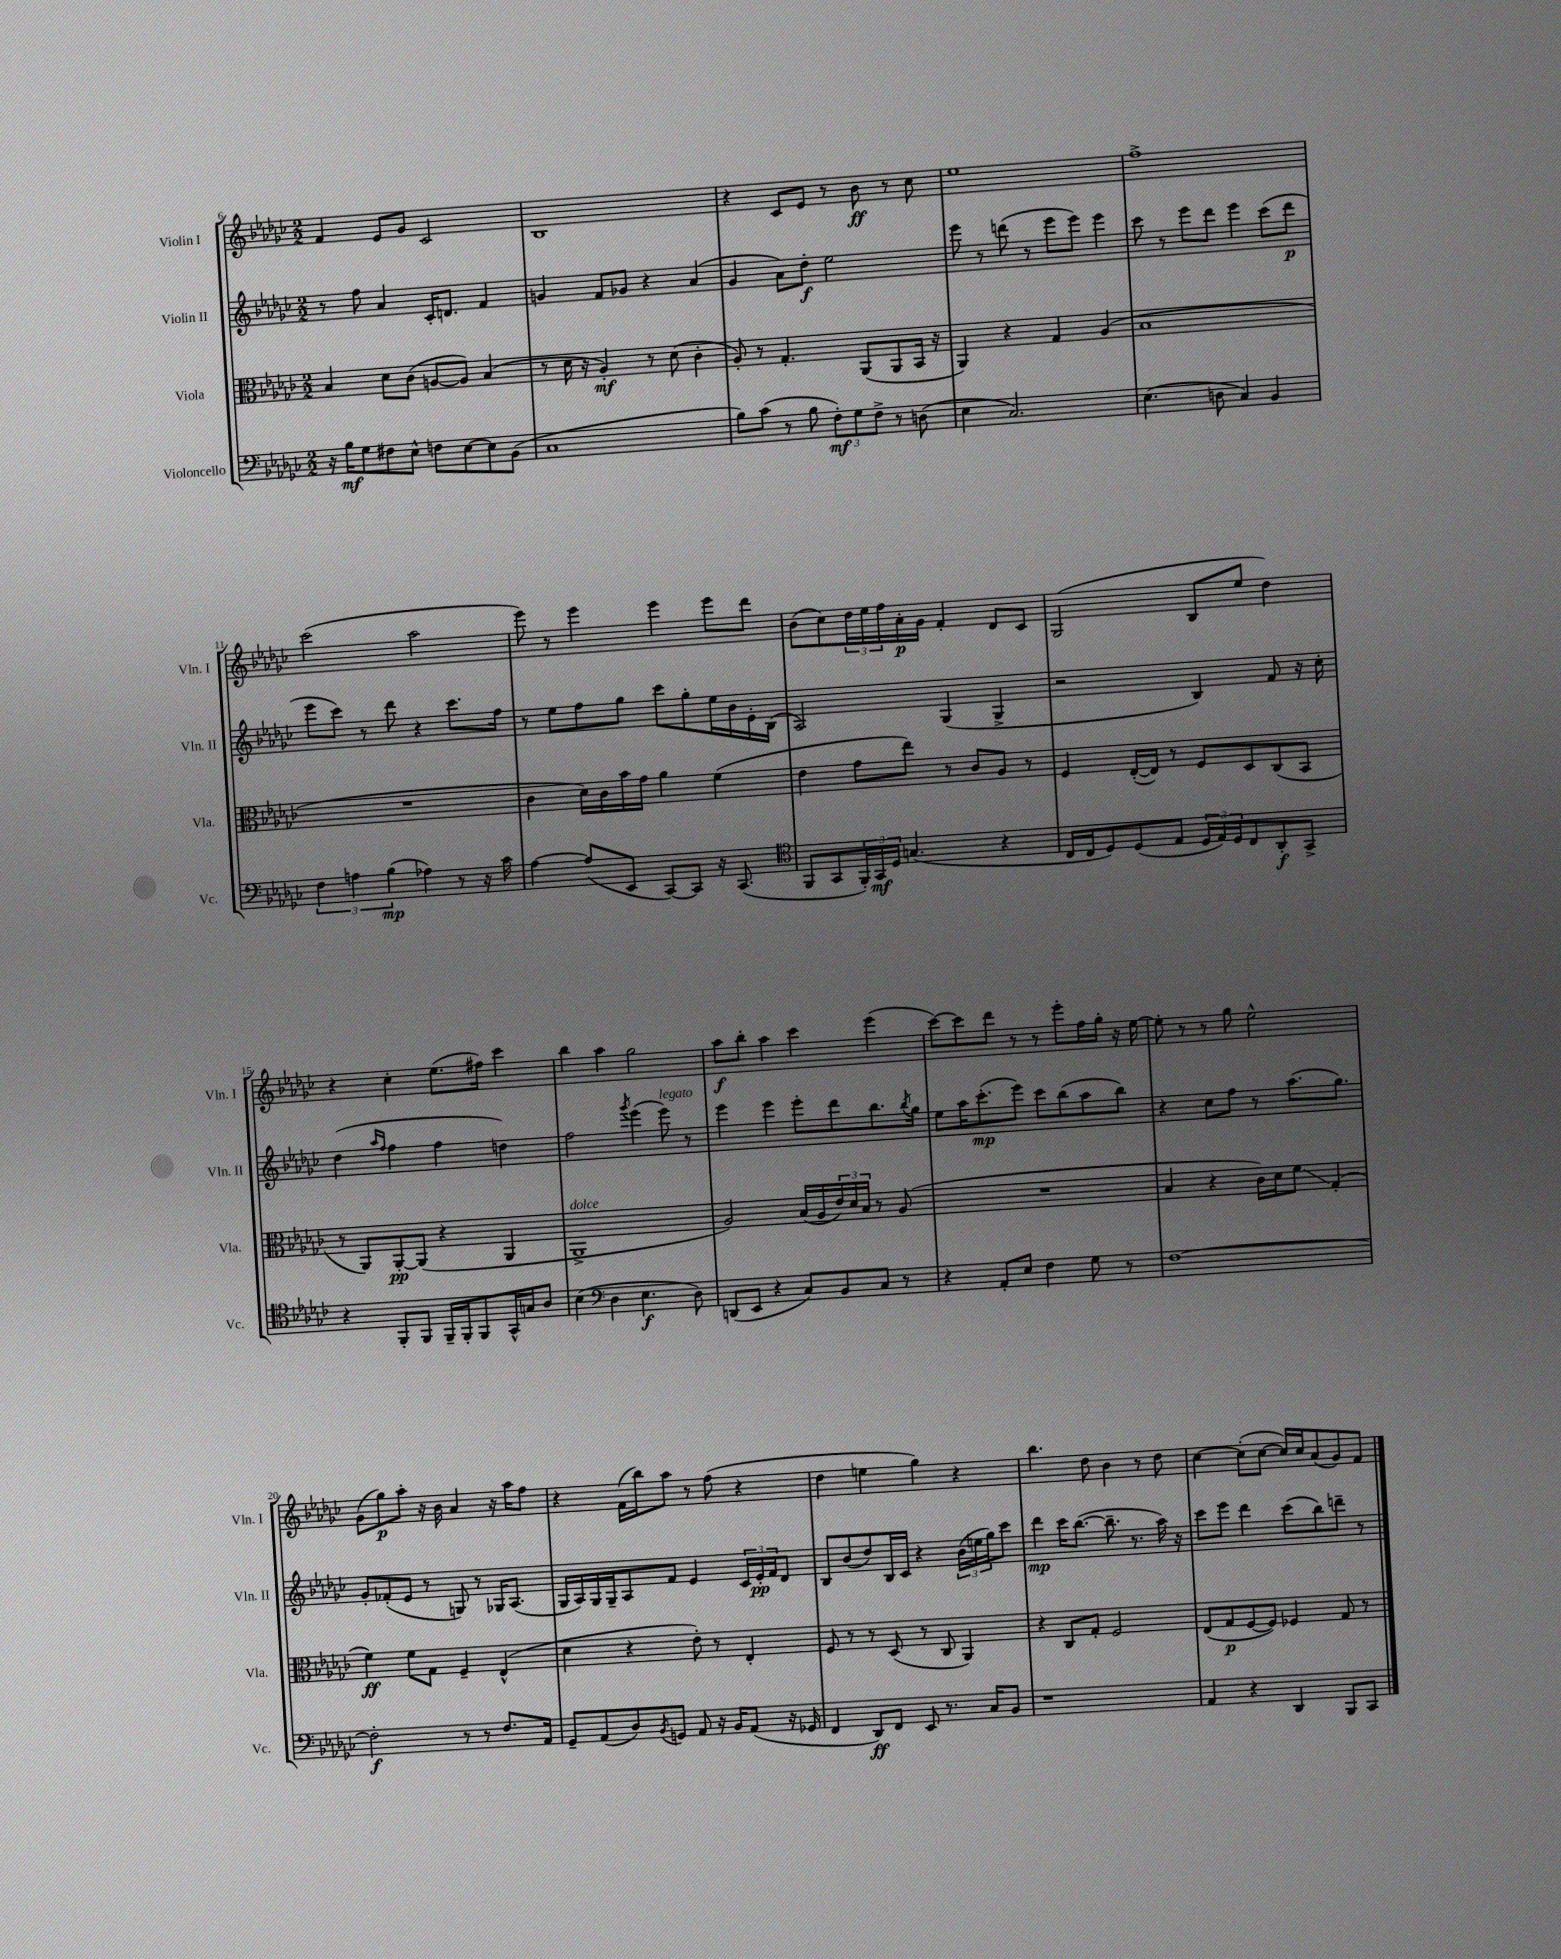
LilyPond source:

<<
\new StaffGroup <<
\new Staff = "s0" \with { instrumentName = "Violin I" shortInstrumentName = "Vln. I" } {
    \clef treble \key ges \major \numericTimeSignature \time 2/2
    f'4 ees'8 ges'8 ces'2 |
    bes1 |
    r4 ces'8 ees'8 r8 bes'8\ff r8 ces''8 |
    ees''1 |
    f''1-> |
    ces'''2( aes''2 |
    ees'''8) r8 ees'''4 ees'''4 ees'''8 des'''8 |
    bes'8( ces''8) \tuplet 3/2 { des''16 ees''16 f''16 } aes'16-.\p ges'16 f'4-. des'8 ces'8 |
    ges2( bes8 ees''8 des''4) |
    r4 ces''4-. ees''8.( fis''16) ces'''4 |
    bes''4 aes''4 ges''2 |
    aes''8\f bes''8-. aes''4 ces'''4 ees'''4( |
    ces'''8~) ces'''8 des'''8 r8 r8 ees'''8-. f''16 ges''16-. r16 ees''16~ |
    ees''8-. r8 r8 ges''8 ees''2-^ |
    ges'8( ges''8\p) aes''8-. r16 bes'16 aes'4 r16 aes''16 f''8 |
    r4 f'16( bes''16) aes''8 r8 f''8( r4 |
    des''4 e''4 ges''4) r4 |
    bes''4. des''8 bes'4 r8 des''8 |
    ces''4~ ces''8-.( ces''8~ ces''16) ces''16 aes'8( ges'8) f'8 \bar "|." |
}
\new Staff = "s1" \with { instrumentName = "Violin II" shortInstrumentName = "Vln. II" } {
    \clef treble \key ges \major \numericTimeSignature \time 2/2
    r8 f''8 aes'4 ces'16-. d'8. f'4 |
    g'4 f'8 ges'8 r4 aes'4( |
    ges'4 aes'8) des''8-.\f ees''2 |
    ees'''8 r8 d'''8( r8 ees'''8 ees'''8) ees'''4 |
    ces'''8 r8 ees'''8 des'''8 ees'''4 ces'''8( des'''8\p |
    ees'''8 ces'''8) r8 des'''8 r4 ces'''8. f''16 |
    r8 ees''8 f''8 ges''8 ces'''8 ges''8-. ees''16 bes'16 ees'16-. bes16( |
    aes2) ges4( ges4-> |
    r2 bes4) f'8 r16 ces''16-. |
    des''4( \grace { aes''16 f''16 } f''4 f''4 d''4) |
    f''2 \acciaccatura { ges'''8 } ees'''4( ees'''8^\markup { \italic "legato" }) r8 |
    ees'''4 ees'''4 ees'''8-. des'''8 bes''8. \acciaccatura { bes''8 } ges''16 |
    ees''8 aes''16 ces'''8.-.\mp( ees'''8) ces'''8 bes''8( aes''8 bes''8) |
    r4 ces''8 f''8 r8 aes''8.( ges''8.) |
    ges'8-. fes'8-.( ees'8 r8 g8) r8 ges16 aes8.( |
    ges16 aes16) ges16 ges16-- aes8 f'8 ees'4 \tuplet 3/2 { ces'16 ees'16-.\pp f'16 } des'8 |
    bes8 bes'8( des''8) bes16 ces'16 r4 \tuplet 3/2 { bes'16( e''16 ges''16) } ces'''8 |
    des'''4\mp ces'''16 bes''8.~( bes''8.-- r8. aes''16) r16 |
    ces'''8 ees'''8 des'''4 ces'''8( bes''8) d'''8-- r8 \bar "|." |
}
\new Staff = "s2" \with { instrumentName = "Viola" shortInstrumentName = "Vla." } {
    \clef alto \key ges \major \numericTimeSignature \time 2/2
    bes4 des'8 ces'8( a8~ a8) bes4( |
    r8 des'16 r16 aes4-.\mf) r8 des'8( ces'4-. |
    aes8-.) r8 ges4.-. aes,8( aes,8 bes,16 r16 |
    aes,4) r4 ges4 aes4( |
    bes1 |
    R1 |
    ces'4 des'16) ces'16 bes'16 ges'16 aes'4 f'4( |
    ees'4 ges'8 ees''8) r8 ces'8 aes8 r8 |
    f4 ees16~-.( ees16) r8 f8 des8 ces8( bes,8 |
    r8 aes,8) aes,8~-.\pp aes,8( r4 aes,4 |
    aes,1->^\markup { \italic "dolce" } |
    aes2) bes16( aes16 \tuplet 3/2 { ees'16) des'16 bes16 } r8 aes8( |
    R1 |
    bes4 r4 ces'16) des'16 f'8\glissando ges4-.( |
    f'4\ff) f'8 ges8 f4-- ees4-^( |
    des'4 r4 ees'8-.) r8 ees4-. |
    f8 r8 r8 des8( r8 ces8 aes,4) |
    r4 ces8 ges8-. f2 |
    ees8( ges8\p f8~ f8) fes4 ges8 r8 \bar "|." |
}
\new Staff = "s3" \with { instrumentName = "Violoncello" shortInstrumentName = "Vc." } {
    \clef bass \key ges \major \numericTimeSignature \time 2/2
    r16 bes16\mf ges8 fis8 ees8-^ f8 ees8~ ees8 bes,8( |
    ces1 |
    bes8) ces'8( r8 bes8 \tuplet 3/2 { f8-.\mf) ges8 f8-> } r8 d8( |
    ees4 ces2.) |
    ees4.( d8 ces4) bes,4 |
    \tuplet 3/2 { f4 a4 bes4\mp( } aes4) r8 r16 ces'16 |
    aes4~ aes8( ees,8 ces,8~) ces,8 r16 ces,8.( |
    \clef tenor f,8 ges,8 \tuplet 3/2 { f,16-.) ges,16\mf des16 } g4.( r4 |
    ces16 ces16 des8) des8( ees8 \tuplet 3/2 { des16 ees16) des16 } ces8 aes,8-.\f ges,8-> |
    r4 f,8-. f,8 f,16-- f,16-. f,8 ges,16-^ g16 aes8 |
    bes4( \clef bass des4 ees4.\f des8) |
    d,8( ees,8 r4 ces8) bes,8 ces8 r8 |
    r4 aes,8-. ees8 f4 ges8 r8 |
    f1~ |
    f2-.\f r8 r8 f8. aes,16 |
    ges,8-- aes,8( des8) \acciaccatura { bes,8 } g,8 aes,8 r16 bes,16 aes,8( r16 ges,16 |
    f,4 des,8\ff) f,8 ees,8 r8. ces16 bes,8 |
    r1 |
    aes,4 r4 des,4 bes,,8 ces,8 \bar "|." |
}
>>
>>
\layout { \context { \Score currentBarNumber = #6 } }
